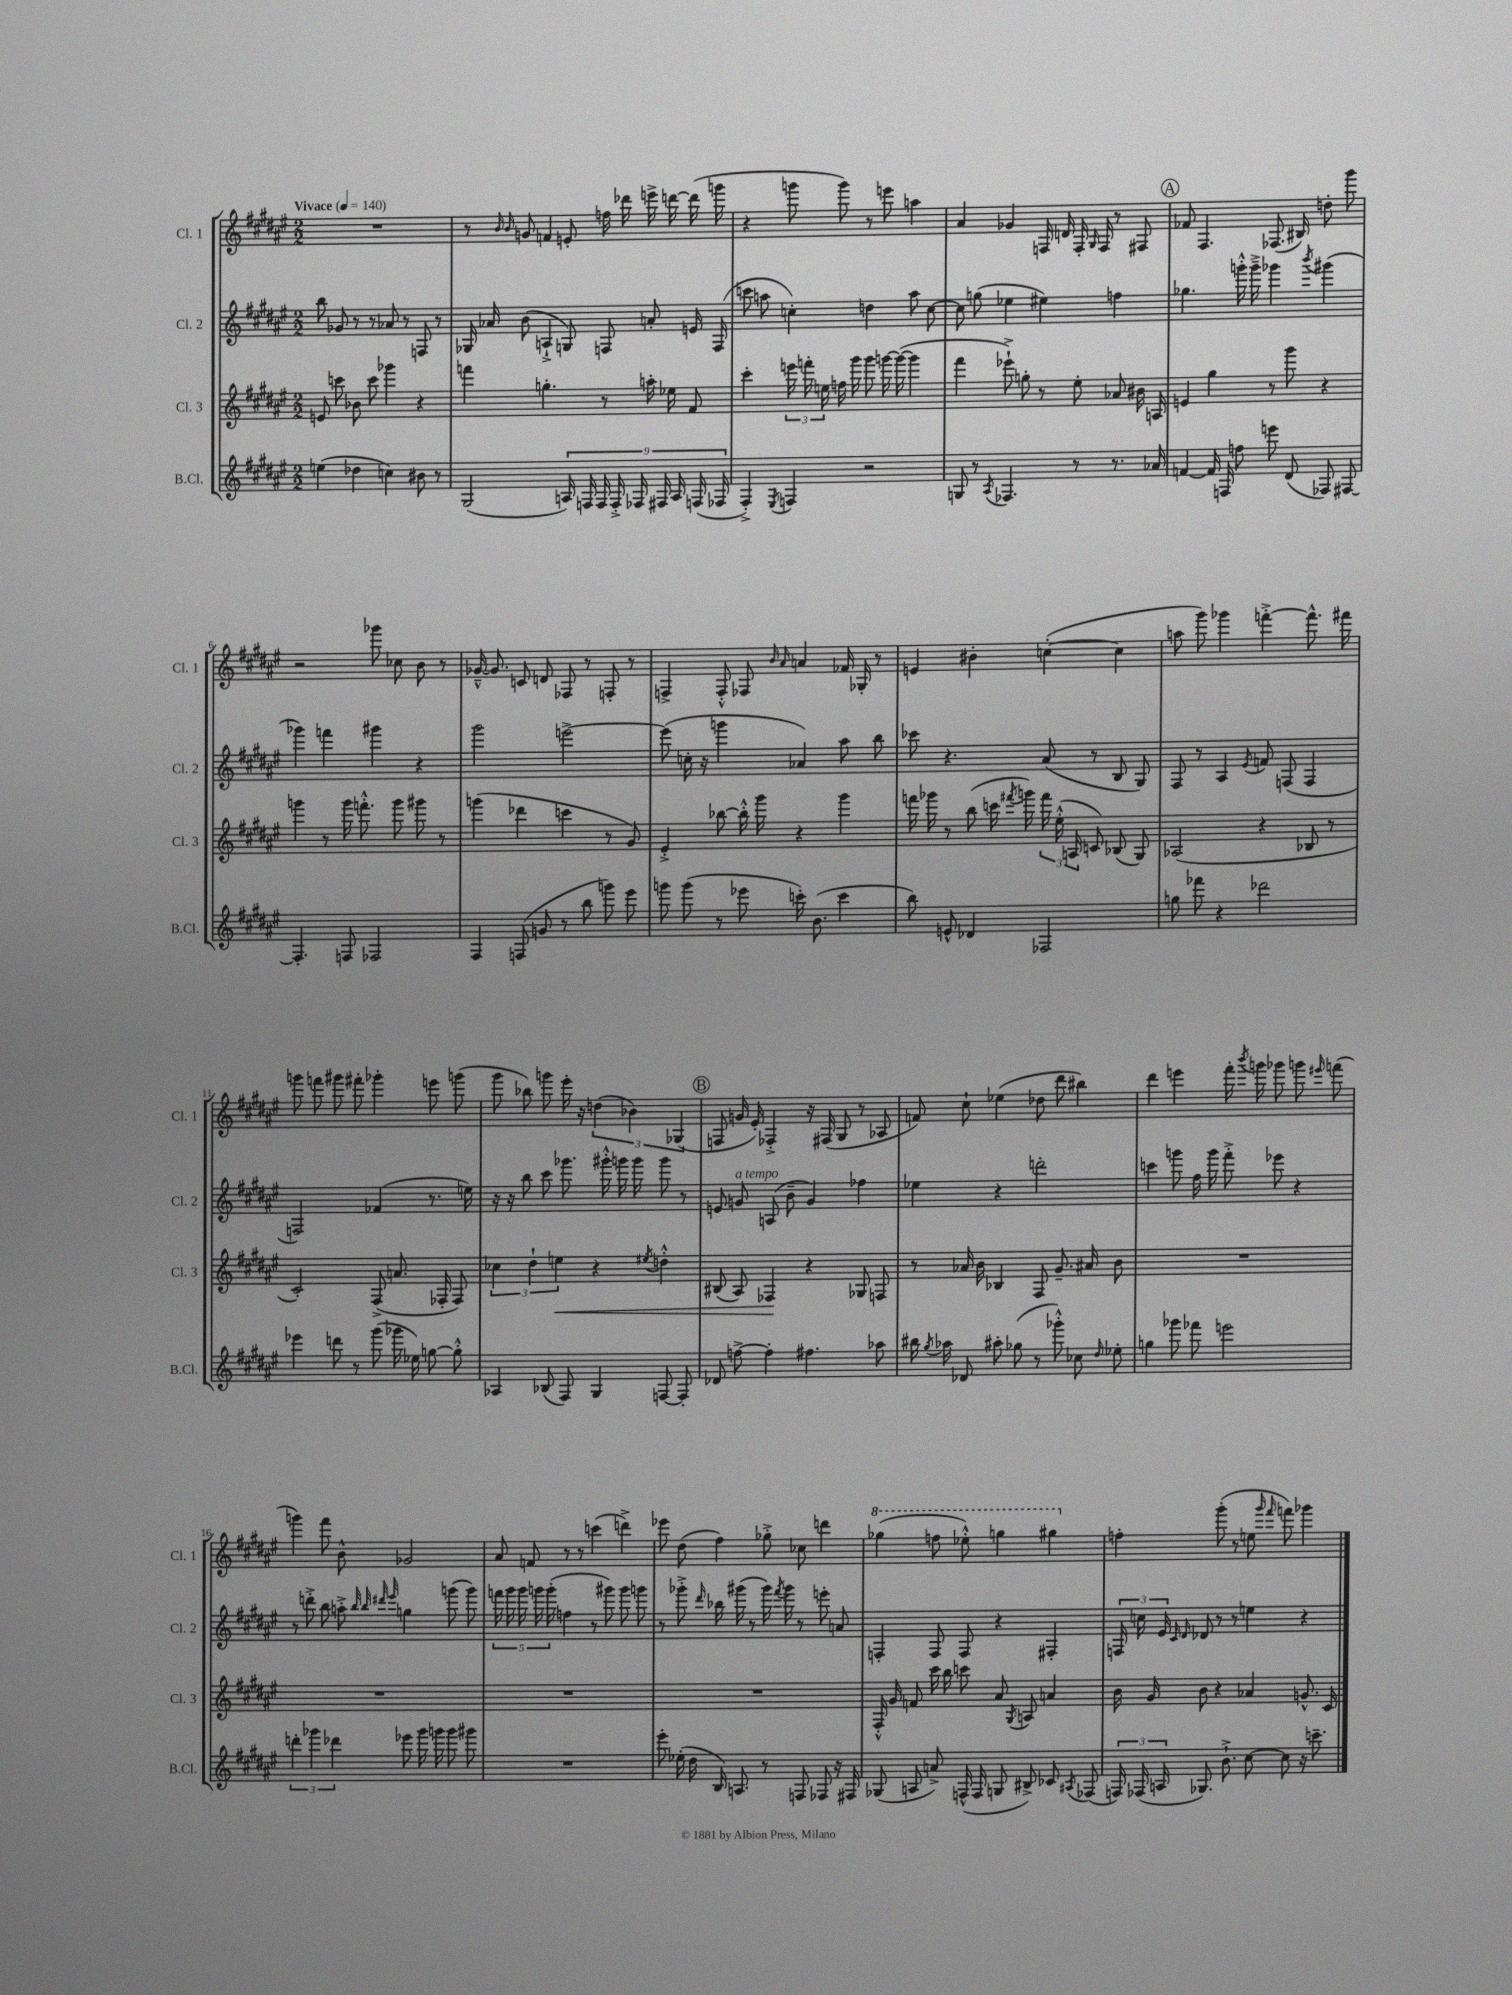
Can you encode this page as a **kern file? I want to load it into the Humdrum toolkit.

**kern	**kern	**kern	**kern
*staff4	*staff3	*staff2	*staff1
*clefG2	*clefG2	*clefG2	*clefG2
*k[f#c#g#d#a#e#]	*k[f#c#g#d#a#e#]	*k[f#c#g#d#a#e#]	*k[f#c#g#d#a#e#]
*M2/2	*M2/2	*M2/2	*M2/2
*MM140	*MM140	*MM140	*MM140
(4ee	8e	8bb	1r
.	8ccc	8g-	.
4dd-	8b-	8r	.
.	8ccc	8r	.
4cc)	4ggg-	8a-	.
.	.	8r	.
8b#	4r	8F	.
8r	.	8r	.
=	=	=	=
(2G#	4fff	16G-	8r
.	.	16a-	.
.	.	.	16qqb
.	.	.	16qqb
.	.	(8b	8g
.	4.gg'	4A`^	4f
18A)	.	8G)	8e'
18F	.	.	.
18F	.	.	.
.	8r	8F	16ff
18F'^	.	.	.
.	.	.	16ddd-
18F-	.	.	.
.	16aa'	8a'	16eee^
18F#	.	.	.
.	16ee-	.	[16ddd
18A	.	.	.
.	8f#	16e	(16ddd]
(18F	.	.	.
.	.	(16F	16ggg
18F-	.	.	.
=	=	=	=
4F#'^)	4ccc#'	8ccc	4r
.	.	8aa	.
8qE#	.	.	.
4F	24eee	4cc')	8ggg
.	24fff'	.	.
.	24ee	.	.
.	16ff	.	8ggg)
.	16ggg#	.	.
2r	8ggg#	4dd	8r
.	[16ggg	.	8eee
.	(16ggg_	.	.
.	4ggg]	8aa	4aa
.	.	[8cc	.
=	=	=	=
8G	4fff#	8cc]	4a#
8r	.	(8gg	.
8qA#	.	.	.
4.F-	8eee-`^)	4ee-	4g-
.	8gg'	.	.
.	8r	4ee#)	16F
.	.	.	16d
8r	8ee#'	.	16F'
.	.	.	16qqG#
.	.	.	16F
8.r	8a-	4ff	8r
.	16b#	.	8F#
16a-	16A	.	.
=	=	=	=
[4f	4e	4.gg-	8f-
.	.	.	4.F#
16f]	4gg#	.	.
16F	.	.	.
8ff	.	16ggg'^^	.
.	.	16ggg~^	.
8eee	8r	4ggg-	(8.F-
(8d#	8ggg#	.	.
.	.	.	16B#)
.	.	8qbbb	.
8F-)	4r	(4ggg#	8dd'
[8F#	.	.	8ggg#
=	=	=	=
4.F#']	4ggg	4ggg-)	2r
.	8r	4fff	.
8F	16ggg	.	.
.	8.fff'^^	.	.
2F-	.	4ggg#	8ggg-
.	8ggg	.	8cc-
.	8ggg#	4r	8b
.	8r	.	8r
=	=	=	=
4F#	(4ggg	2ggg#	[16g-~^^
.	.	.	8.g-]
(8F	4ddd-	.	8c
8g	.	.	8d
8r	4ccc	[2eee^	8F-
8bb	.	.	8r
8ggg)	8r	.	8F'
8eee#	8g#)	.	8r
=	=	=	=
8ggg	4e#'^	(8eee]	4F^
(8ggg	.	16cc'	.
.	.	16r	.
8r	[8bb-	4ggg	8F'^^
8eee-	16bb-'^^]	.	8F-
.	16ggg#	.	.
.	.	.	16qqb
.	.	.	16qqa#
16ccc')	4r	4a-)	4a
(8.b	.	.	.
4ccc	4ggg#	8aa#	16f-
.	.	.	16G-'
.	.	8bb	8r
=	=	=	=
8bb)	16fff	8ccc-	4e
.	16ggg-	.	.
8e^^	8r	4.r	.
4d-	(8bb	.	4b#'
.	16ccc	.	.
.	8qfff#	.	.
.	16ggg)	.	.
2F-	24fff#	(8a#	([4cc'
.	(24ee#'^^	.	.
.	24A	.	.
.	8c)	8r	.
.	(8B-	8B	4cc]
.	8G#)	8G#)	.
=	=	=	=
8gg	(2A-	8F#	8aa
8fff-	.	8r	8ggg#)
4r	.	4A#	4ggg-
.	.	8qe#	.
2ddd-	4r	8f	[4fff'^
.	.	(8F	.
.	8B-	4F	8.fff^^]
.	8r	.	.
.	.	.	16fff#
=	=	=	=
4eee-	2c#')	2F)	8ggg
.	.	.	8fff
8ddd	.	.	8ggg#
8r	.	.	8fff#'
(8ggg#	(8F#^	(4f-	4ggg-'
16ggg-	8.a	.	.
16ee-)	.	.	.
[8gg	.	8.r	8eee
.	16F-'	.	.
8gg'^^]	8F-)	.	(8ggg
.	.	16ee)	.
=	=	=	=
4A-	6cc-	16r	8ggg#
.	.	16r	.
.	.	8bb	8bb-)
.	6dd#`	.	.
(8B-	.	8ccc#	8ggg
.	6ee	.	.
8F#)	.	8.ggg-	16eee#'
.	.	.	16r
4G#	4r	.	(6dd
.	.	16ggg#'^^	.
.	.	16ggg	.
.	.	.	6b-)
.	.	16ggg	.
.	8qee#	.	.
[8F	4dd'^^	8ggg	.
.	.	.	(6G-
8F']	.	8r	.
=	=	=	=
8d-	(8B#	8e	8F
[8ff^	8A#)	8g	16g
.	.	.	16e#')
4ff']	4F-	(8A	4F-'^
.	.	8b~	.
4.ff#	4r	4g)	16r
.	.	.	(16F#
.	.	.	8G#
.	8G-	4ff-	8r
8aa-	8F	.	8A-
=	=	=	=
16bb#	8r	4ee-	8f)
8qgg#	.	.	.
16aa-	.	.	.
8d-	16a-	.	8cc#`
.	16b	.	.
8aa#'	4B-	4r	(4ee-
(8gg-	.	.	.
8r	8F#	2ddd'	8dd-
8ggg-'^^)	8.g#~	.	8ddd#
8cc-	.	.	4bb#)
.	16a#	.	.
16qqdd#	.	.	.
8ee-'	8b	.	.
=	=	=	=
4gg	1r	4ccc	4ddd#
8ggg-	.	8ggg	4eee
8fff-	.	16ff#	.
.	.	16ggg	.
2eee	.	8fff#'^	16fff#'
.	.	.	8qbbb
.	.	.	16ggg
.	.	8eee-	8ggg-
.	.	4r	8ggg
.	.	.	16qqeee#
.	.	.	(8fff
=	=	=	=
6ddd'	1r	8r	4ggg)
.	.	8ddd'^	.
6ggg-	.	.	.
.	.	8bb	8fff#
6ddd-	.	.	.
.	.	8aa'^	8b^^
.	.	32qqbb	.
.	.	32qqbb	.
.	.	32qqddd#	.
.	.	32qqeee#	.
8eee-	.	4gg	2g-
16ggg-	.	.	.
16ggg	.	.	.
8ggg	.	(8ggg	.
8ggg#	.	8ggg)	.
=	=	=	=
1r	1r	20fff	8a#
.	.	20ggg#	.
.	.	20ggg#	.
.	.	.	8f
.	.	20ggg	.
.	.	(20ggg'	.
.	.	4ff	8r
.	.	.	8r
.	.	8r	(4ccc
.	.	8ggg#)	.
.	.	8ggg#	4ddd^)
.	.	8ggg	.
=	=	=	=
8eee#'	1r	8r	8eee-
(16ee-'	.	8ggg-'^	(8dd#
16dd#	.	.	.
.	.	16qqddd#	.
16B)	.	16bb-	4ff#)
8.A	.	(16ggg#	.
.	.	8r	.
8r	.	16ggg#)	8gg-'^
.	.	8qfff#	.
.	.	16ggg#	.
8F	.	8r	8cc-
8F-	.	8eee'	4ddd
16r	.	8a	.
16F#	.	.	.
=	=	=	=
(8G-	16F#'^^	4F'	(4ggg-
.	16g#	.	.
8A	8f	.	.
8a^)	16ccc#	8F	8fff
.	16bb	.	.
(16F^^	8ccc	8F	8eee-'^^)
16F	.	.	.
8G	8a#	4r	4ggg
.	8qG#	.	.
8B#^)	8A	.	.
8c-	4a	4F#'	4ggg#
8qA#	.	.	.
(8F-	.	.	.
=	=	=	=
24F)	16b	24F	4ff'
(24F-	.	24cc	.
.	16g#	.	.
24A	.	24e#	.
.	.	16qqc#	.
.	.	16qqd#	.
8.G-)	8b	8d-	.
.	4r	8r	(8ggg#'
8.b`^	.	.	.
.	.	8r	8r
[8cc#	4a-	4ee	8ee
.	.	.	16qqggg#
.	.	.	16qqfff#
8cc#]	.	.	8fff)
16r	8.g^^	4r	4ggg-
8.ccc~	.	.	.
.	16c#	.	.
==	==	==	==
*-	*-	*-	*-
